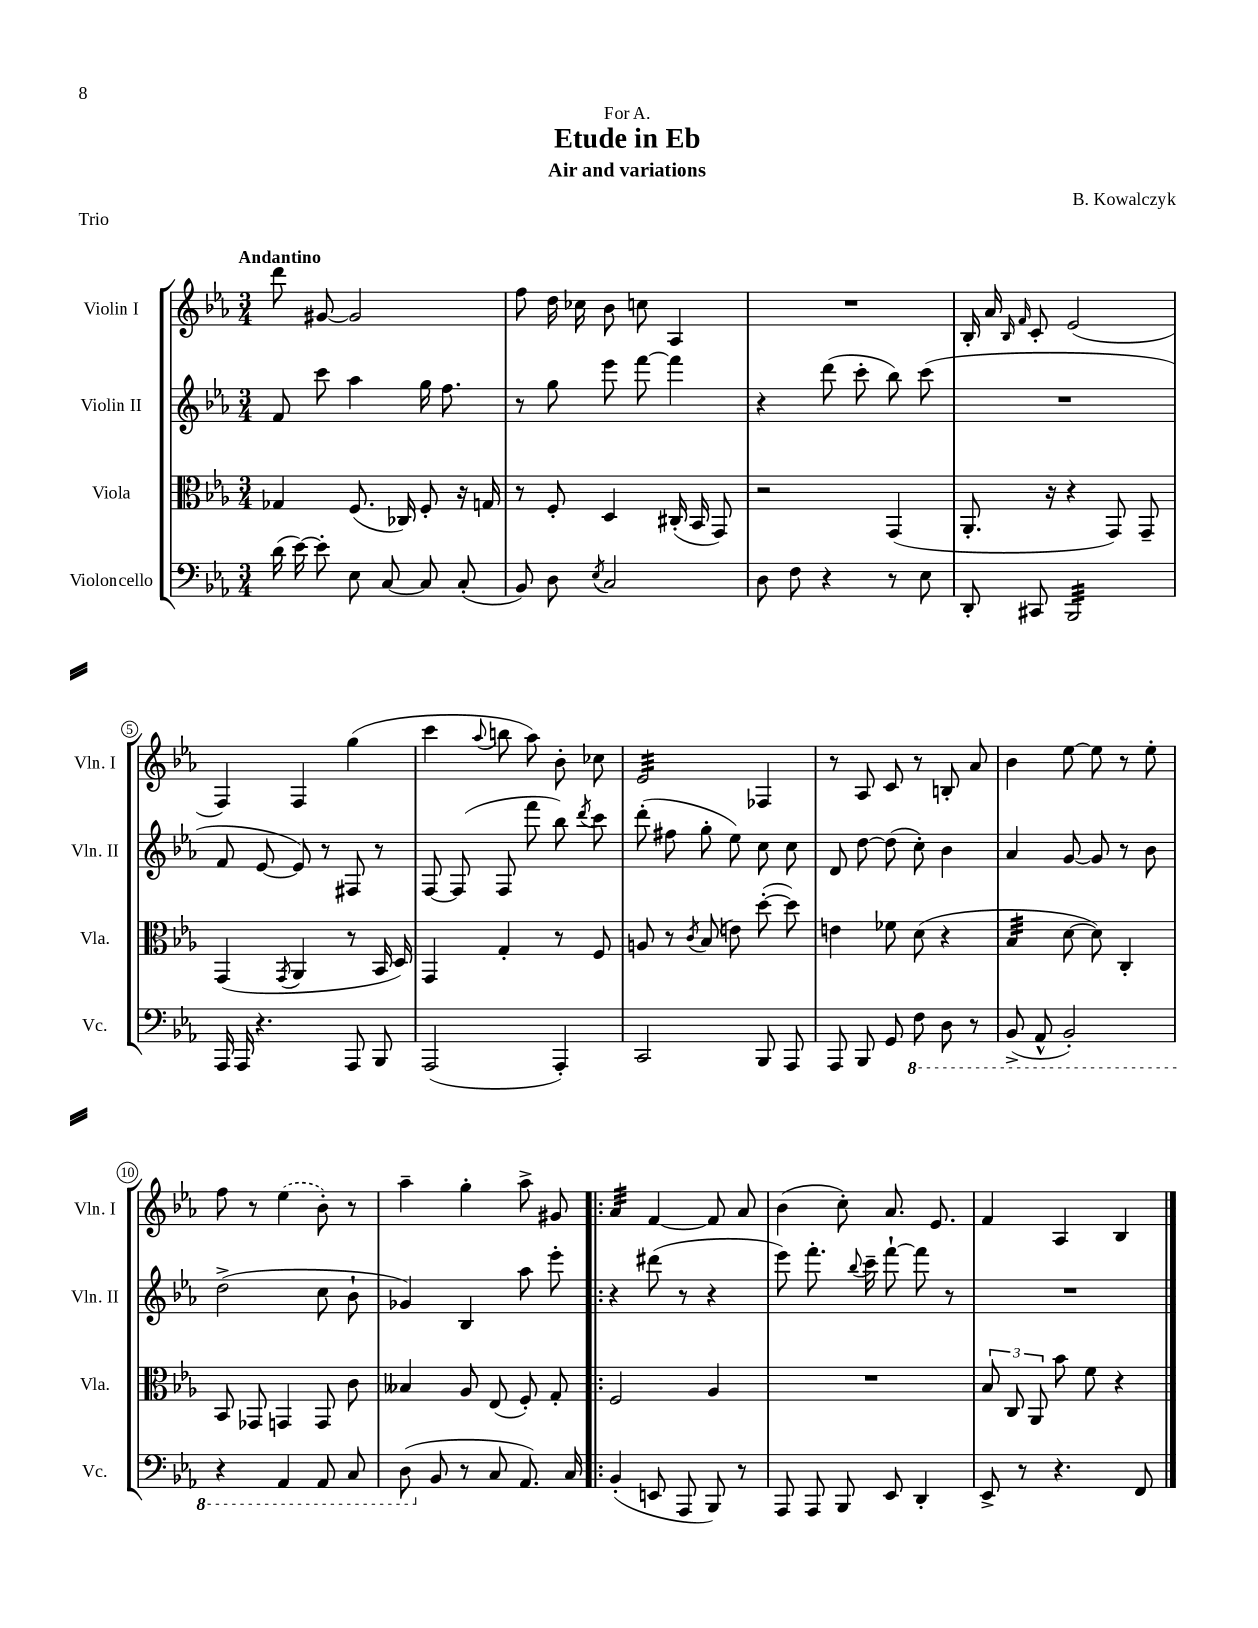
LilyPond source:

\header { title = "Etude in Eb" composer = "B. Kowalczyk" subtitle = "Air and variations" dedication = "For A." piece = "Trio" }
<<
\new StaffGroup <<
\new Staff = "s0" \with { instrumentName = "Violin I" shortInstrumentName = "Vln. I" } {
    \clef treble \key ees \major \numericTimeSignature \time 3/4 \tempo "Andantino"
    \autoBeamOff d'''8 gis'8~ gis'2 |
    f''8 d''16 ces''16 bes'8 c''8 aes4 |
    R2. |
    bes16-. aes'16 \grace { bes16 f'16 } c'8-. ees'2( |
    f4) f4 g''4( |
    c'''4 \appoggiatura { aes''8 } b''8 aes''8) bes'8-. ces''8 |
    ees'2:32 fes4 |
    r8 aes8 c'8 r8 b8-. aes'8 |
    bes'4 ees''8~ ees''8 r8 ees''8-. |
    f''8 r8 \once \slurDashed ees''4( bes'8-.) r8 |
    aes''4-- g''4-. aes''8-> gis'8 |
    \bar ".|:" aes'4:32 f'4~ f'8 aes'8 |
    bes'4( c''8-.) aes'8. ees'8. |
    f'4 aes4 bes4 \bar "|." |
}
\new Staff = "s1" \with { instrumentName = "Violin II" shortInstrumentName = "Vln. II" } {
    \clef treble \key ees \major \numericTimeSignature \time 3/4
    \autoBeamOff f'8 c'''8 aes''4 g''16 f''8. |
    r8 g''8 ees'''8 f'''8~ f'''4 |
    r4 d'''8( c'''8-. bes''8) c'''8( |
    R2. |
    f'8 ees'8~ ees'8) r8 fis8 r8 |
    f8~ f8( f8 f'''8 bes''8) \acciaccatura { d'''8 } c'''8 |
    d'''8-.( fis''8 g''8-. ees''8) c''8 c''8 |
    d'8 d''8~ d''8( c''8-.) bes'4 |
    aes'4 g'8~ g'8 r8 bes'8 |
    d''2->( c''8 bes'8-! |
    ges'4) bes4 aes''8 ees'''8-. |
    \bar ".|:" r4 dis'''8( r8 r4 |
    ees'''8) f'''8.-. \appoggiatura { bes''8 } c'''16-- f'''8~-! f'''8 r8 |
    R2. \bar "|." |
}
\new Staff = "s2" \with { instrumentName = "Viola" shortInstrumentName = "Vla." } {
    \clef alto \key ees \major \numericTimeSignature \time 3/4
    \autoBeamOff ges4 f8.( ces16) f8-. r16 g16 |
    r8 f8-. d4 cis16-.( bes,16 g,8) |
    r2 g,4( |
    aes,8.-. r16 r4 g,8) g,8-- |
    g,4( \acciaccatura { g,8 } aes,4 r8 bes,16 d16) |
    g,4 g4-. r8 f8 |
    a8 r8 \acciaccatura { c'8 } bes8( e'8) d''8~-.( d''8) |
    e'4 fes'8 d'8( r4 |
    bes4:32 d'8~ d'8) c4-. |
    bes,8 ges,8 g,4 g,8 c'8 |
    beses4 aes8 ees8( f8-.) g8-. |
    \bar ".|:" f2 aes4 |
    R2. |
    \tuplet 3/2 { bes8 c8 aes,8 } bes'8 f'8 r4 \bar "|." |
}
\new Staff = "s3" \with { instrumentName = "Violoncello" shortInstrumentName = "Vc." } {
    \clef bass \key ees \major \numericTimeSignature \time 3/4
    \autoBeamOff d'16( ees'16~) ees'8-. ees8 c8~ c8 c8-.( |
    bes,8) d8 \acciaccatura { ees8 } c2 |
    d8 f8 r4 r8 ees8 |
    d,8-. cis,8 bes,,2:32 |
    aes,,16 aes,,16 r4. aes,,8 bes,,8 |
    aes,,2( aes,,4-.) |
    c,2 bes,,8 aes,,8 |
    aes,,8 bes,,8 g,8 \ottava #-1 f,8 d,8 r8 |
    bes,,8->( aes,,8-^ bes,,2-.) |
    r4 aes,,4 aes,,8 c,8 |
    d,8( \ottava #0 bes,8 r8 c8 aes,8.) c16 |
    \bar ".|:" bes,4-.( e,8 aes,,8 bes,,8) r8 |
    aes,,8 aes,,8 bes,,8 ees,8 d,4-. |
    ees,8-> r8 r4. f,8 \bar "|." |
}
>>
>>
\layout { \context { \Score \override BarNumber.stencil = #(make-stencil-circler 0.1 0.3 ly:text-interface::print) } }
